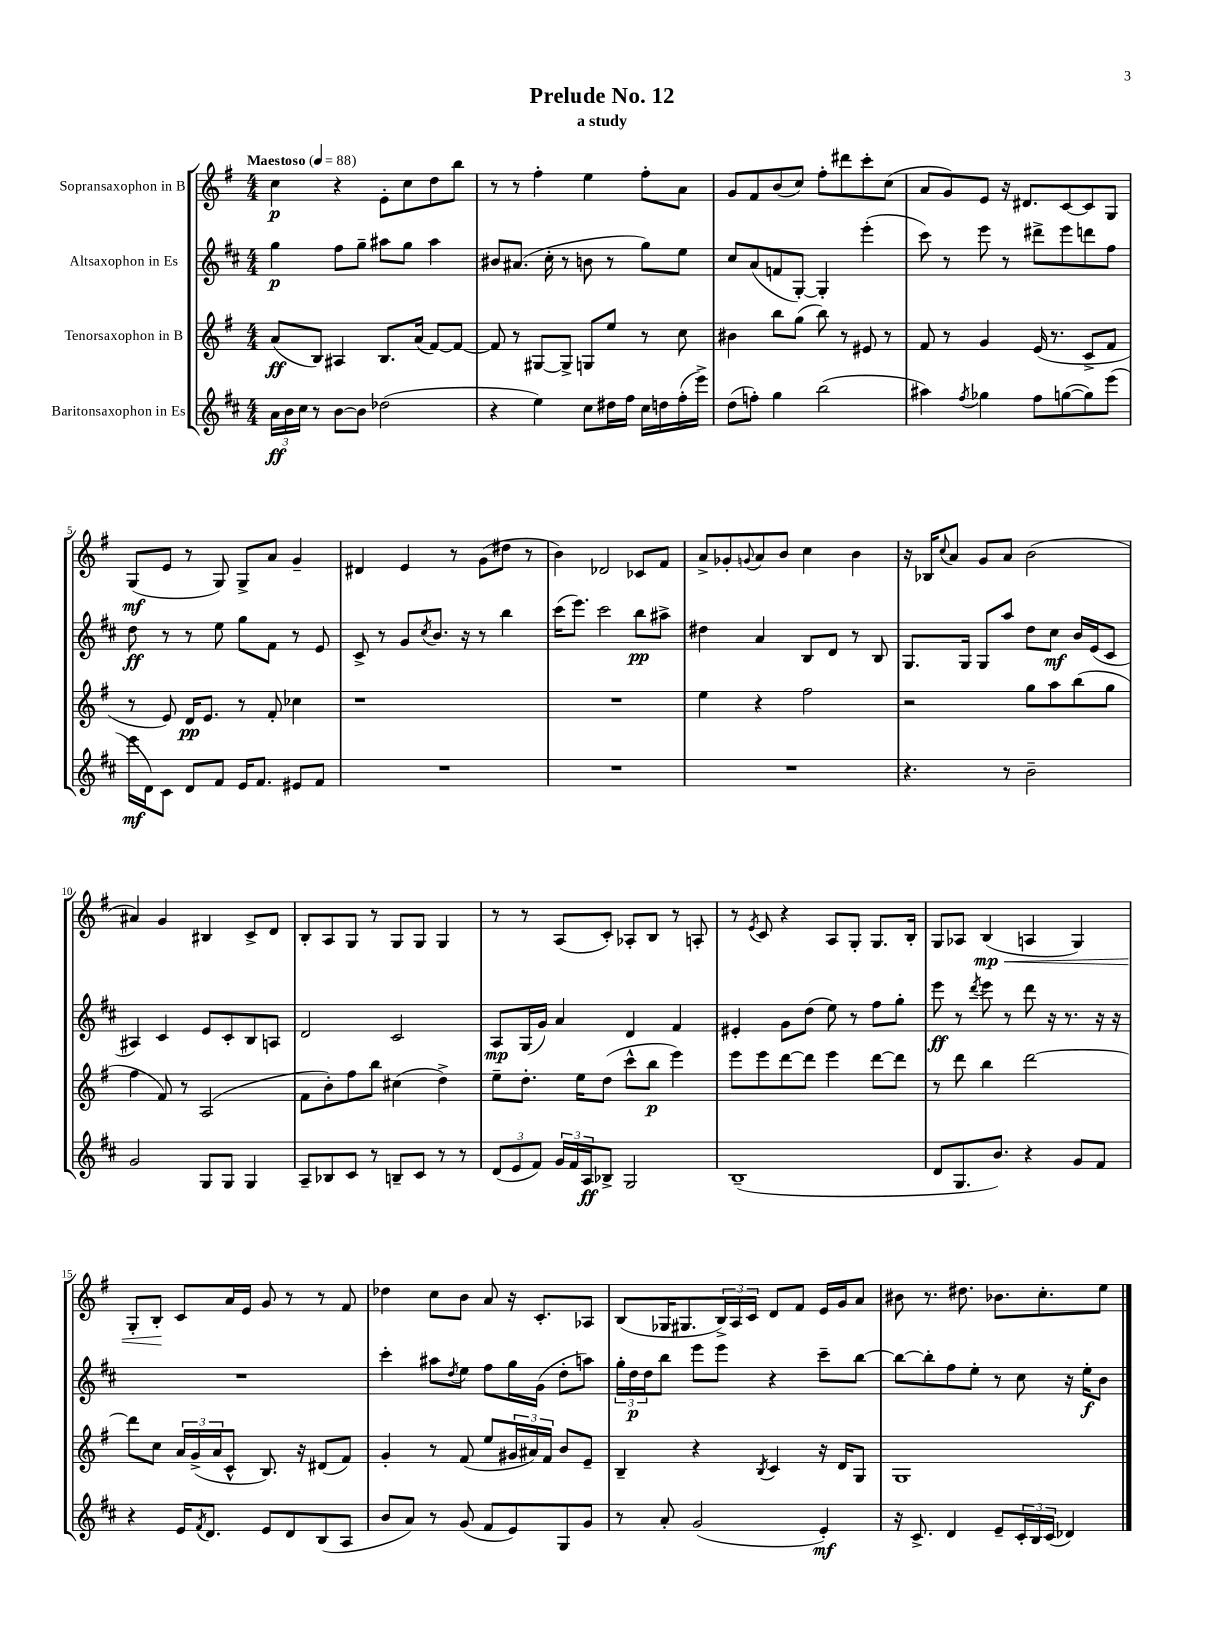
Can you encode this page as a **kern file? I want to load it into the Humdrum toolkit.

**kern	**kern	**kern	**kern
*staff4	*staff3	*staff2	*staff1
*clefG2	*clefG2	*clefG2	*clefG2
*k[f#c#]	*k[f#]	*k[f#c#]	*k[f#]
*M4/4	*M4/4	*M4/4	*M4/4
*MM88	*MM88	*MM88	*MM88
24a\LL	(8a/L	4gg\	4cc\
24b\	.	.	.
24cc#\JJ	.	.	.
8r	8B/J)	.	.
[8b\L	4A#/	8ff#\L	4r
8b\]J	.	8gg~\J	.
(2dd-\	8.B/L	8aa#\L	8e'\L
.	.	8gg\J	8cc\
.	(16a/Jk	.	.
.	[8f#/L)	4aa#\	8dd\
.	8f#/_J	.	8bb\J
=	=	=	=
4r	8f#/]	8b#/L	8r
.	8r	(8.a#/J	8r
4ee\)	[8G#/L	.	4ff#'\
.	.	16cc#'\	.
.	8G#^/]J	8r	.
8cc#\L	8G/L	8b\	4ee\
16dd#\L	8ee/J	8r	.
16ff#\JJ	.	.	.
16cc#\LL	8r	8gg\L)	8ff#'\L
16dd\	.	.	.
(16ff#'\	8cc\	8ee\J	8a\J
16eee^\JJ)	.	.	.
=	=	=	=
(8dd\L	4b#\	8cc#/L	8g/L
8ff'\J)	.	(8a/	8f#/
4gg\	8bb\L	8f/	(8b/
.	(8gg\J	[8G'/J)	8cc/J)
(2bb\	8bb\)	4G'/]	8ff#'\L
.	8r	.	8ddd#\
.	8e#/	(4eee'\	8ccc'\
.	8r	.	(8cc\J
=	=	=	=
4aa#\)	8f#/	8ccc#\)	8a/L
.	8r	8r	8g/)
8qff#/	.	.	.
4gg-\	4g/	8eee\	8e/J
.	.	8r	16r
.	.	.	8.d#/L
8ff#\L	(16e/	8ddd#^\L	.
.	8.r	.	.
([8gg\	.	8eee\	[8c/
8gg\])	8c^/L	8ddd\	8c/]
(8eee\J	8f#/J	8ff#\J	8G/J
=	=	=	=
16eee\LL	8r	8dd\	(8G/L
16d\J)	.	.	.
8c#\J	8e/)	8r	8e/J
8d/L	16d/LK	8r	8r
.	8.e/J	.	.
8f#/J	.	8ee\	8G/)
16e/LK	8r	8gg\L	8G^/L
8.f#/J	.	.	.
.	8f#'/	8f#\J	8a/J
8e#/L	4cc-\	8r	4g~/
8f#/J	.	8e/	.
=	=	=	=
1r	1r	8c#^/	4d#/
.	.	8r	.
.	.	8g/L	4e/
.	.	8qcc#/	.
.	.	8.b/J	.
.	.	.	8r
.	.	16r	.
.	.	8r	(8g\L
.	.	4bb\	8dd#\J
.	.	.	8r
=	=	=	=
1r	1r	(16ccc#\LK	4b\)
.	.	8.eee\J)	.
.	.	2ccc#\	2d-/
.	.	8bb\L	8c-/L
.	.	8aa#^\J	8f#/J
=	=	=	=
1r	4ee\	4dd#\	8a^/L
.	.	.	8g-'/
.	.	.	8qqg/
.	4r	4a/	8a/
.	.	.	8b/J
.	2ff#\	8B/L	4cc\
.	.	8d/J	.
.	.	8r	4b\
.	.	8B/	.
=	=	=	=
4.r	2r	8.G/L	16r
.	.	.	16B-/LK
.	.	.	8qqcc/
.	.	.	8a/J
.	.	16G/Jk	.
.	.	8G/L	8g/L
8r	.	8aa/J	8a/J
2b~\	8gg\L	8dd\L	(2b\
.	8aa\	8cc#\J	.
.	(8bb\	16b/LL	.
.	.	(16e/J	.
.	8gg\J	8c#/J	.
=	=	=	=
2g/	4ff#\	4A#/)	4a#/)
.	8f#/)	4c#/	4g/
.	8r	.	.
8G/L	(2A/	8e/L	4B#/
8G/J	.	8c#'/	.
4G/	.	8B/	8c^/L
.	.	8A/J	8d/J
=	=	=	=
8A~/L	8f#\L	2d/	8B'/L
8B-/	8b'\)	.	8A/
8c#/J	8ff#\	.	8G/J
8r	8bb\J	.	8r
8B~/L	(4cc#\	2c#/	8G/L
8c#/J	.	.	8G/J
8r	4dd^\)	.	4G/
8r	.	.	.
=	=	=	=
(12d/L	8ee~\L	8A/L	8r
12e/	.	.	.
.	8.dd'\J	(16G/L	8r
12f#/J)	.	.	.
.	.	16g/JJ)	.
24g/LL	.	4a/	(8A/L
24f#/	.	.	.
.	16ee\LK	.	.
24A/J	.	.	.
8B-^/J	(8dd\J	.	8c'/J)
2G/	8ccc^^\L	4d/	8A-'/L
.	8bb\J	.	8B/J
.	4eee\)	4f#/	8r
.	.	.	8A'/
=	=	=	=
(1B~	8eee\L	4e#'/	8r
.	.	.	8qe/
.	8eee\	.	8c/
.	[8ddd\	8g\L	4r
.	8ddd\]J	(8dd\J	.
.	4eee\	8ee\)	8A/L
.	.	8r	8G'/J
.	[8ddd\L	8ff#\L	8.G/L
.	8ddd\]J	8gg'\J	.
.	.	.	16B'/Jk
=	=	=	=
8d/L	8r	8eee\	8G/L
8.G/	8ddd\	8r	8A-/J
.	.	8qddd/	.
.	4bb\	8eee\	(4B/
8.b/J)	.	.	.
.	.	8r	.
4r	[2ddd\	8ddd\	4A/
.	.	16r	.
.	.	8.r	.
8g/L	.	.	4G/)
8f#/J	.	16r	.
.	.	16r	.
=	=	=	=
4r	8ddd\]L	1r	8G'/L
.	8cc\J	.	8B'/J
16e/LK	24a/LL	.	8c/L
.	(24g^/	.	.
8qf#/	.	.	.
8.d/J	.	.	.
.	24a/J	.	.
.	8c^^/J	.	16a/L
.	.	.	16e/JJ
8e/L	8.B/)	.	8g/
8d/	.	.	8r
.	16r	.	.
(8B/	(8d#/L	.	8r
8A/J	8f#/J)	.	8f#/
=	=	=	=
8b/L	4g'/	4ccc#'\	4dd-\
8a/J)	.	.	.
8r	8r	8aa#\L	8cc\L
.	.	8qdd/	.
(8g/	(8f#/	8ee\J	8b\J
8f#/L	8ee/L	8ff#\L	8a/
8e/)	24g#/L	16gg\L	16r
.	24a#/)	.	.
.	.	(16g\JJ	8.c'/L
.	24f#/JJ	.	.
8G/	8b/L	8dd'\L	.
8g/J	8e~/J	8aa\J)	8A-/J
=	=	=	=
8r	4B~/	24gg'\LL	(8B/L
.	.	24dd\	.
.	.	24dd\J	.
8a'/	.	8bb\J	16G-/K
.	.	.	8.G#/
(2g/	4r	8eee\L	.
.	.	8eee\J	24B^/L)
.	.	.	24A/
.	.	.	24c/JJ
.	8qB/	.	.
.	4c/	4r	8d/L
.	.	.	8f#/J
4e'/)	16r	8ccc#~\L	16e/LL
.	16d/LK	.	16g/J
.	8G/J	[8bb\J	8a/J
=	=	=	=
16r	1G	8bb\_L	8b#\
8.c#^/	.	.	.
.	.	8bb'\]	8.r
4d/	.	8ff#\	.
.	.	.	8.dd#\
.	.	8ee'\J	.
8e~/L	.	8r	8.b-\L
24c#'/L	.	8cc#\	.
24B/	.	.	.
.	.	.	8.cc'\
(24c#/JJ	.	.	.
4d-/)	.	16r	.
.	.	16ee'\LK	.
.	.	8b\J	8ee\J
==	==	==	==
*-	*-	*-	*-
